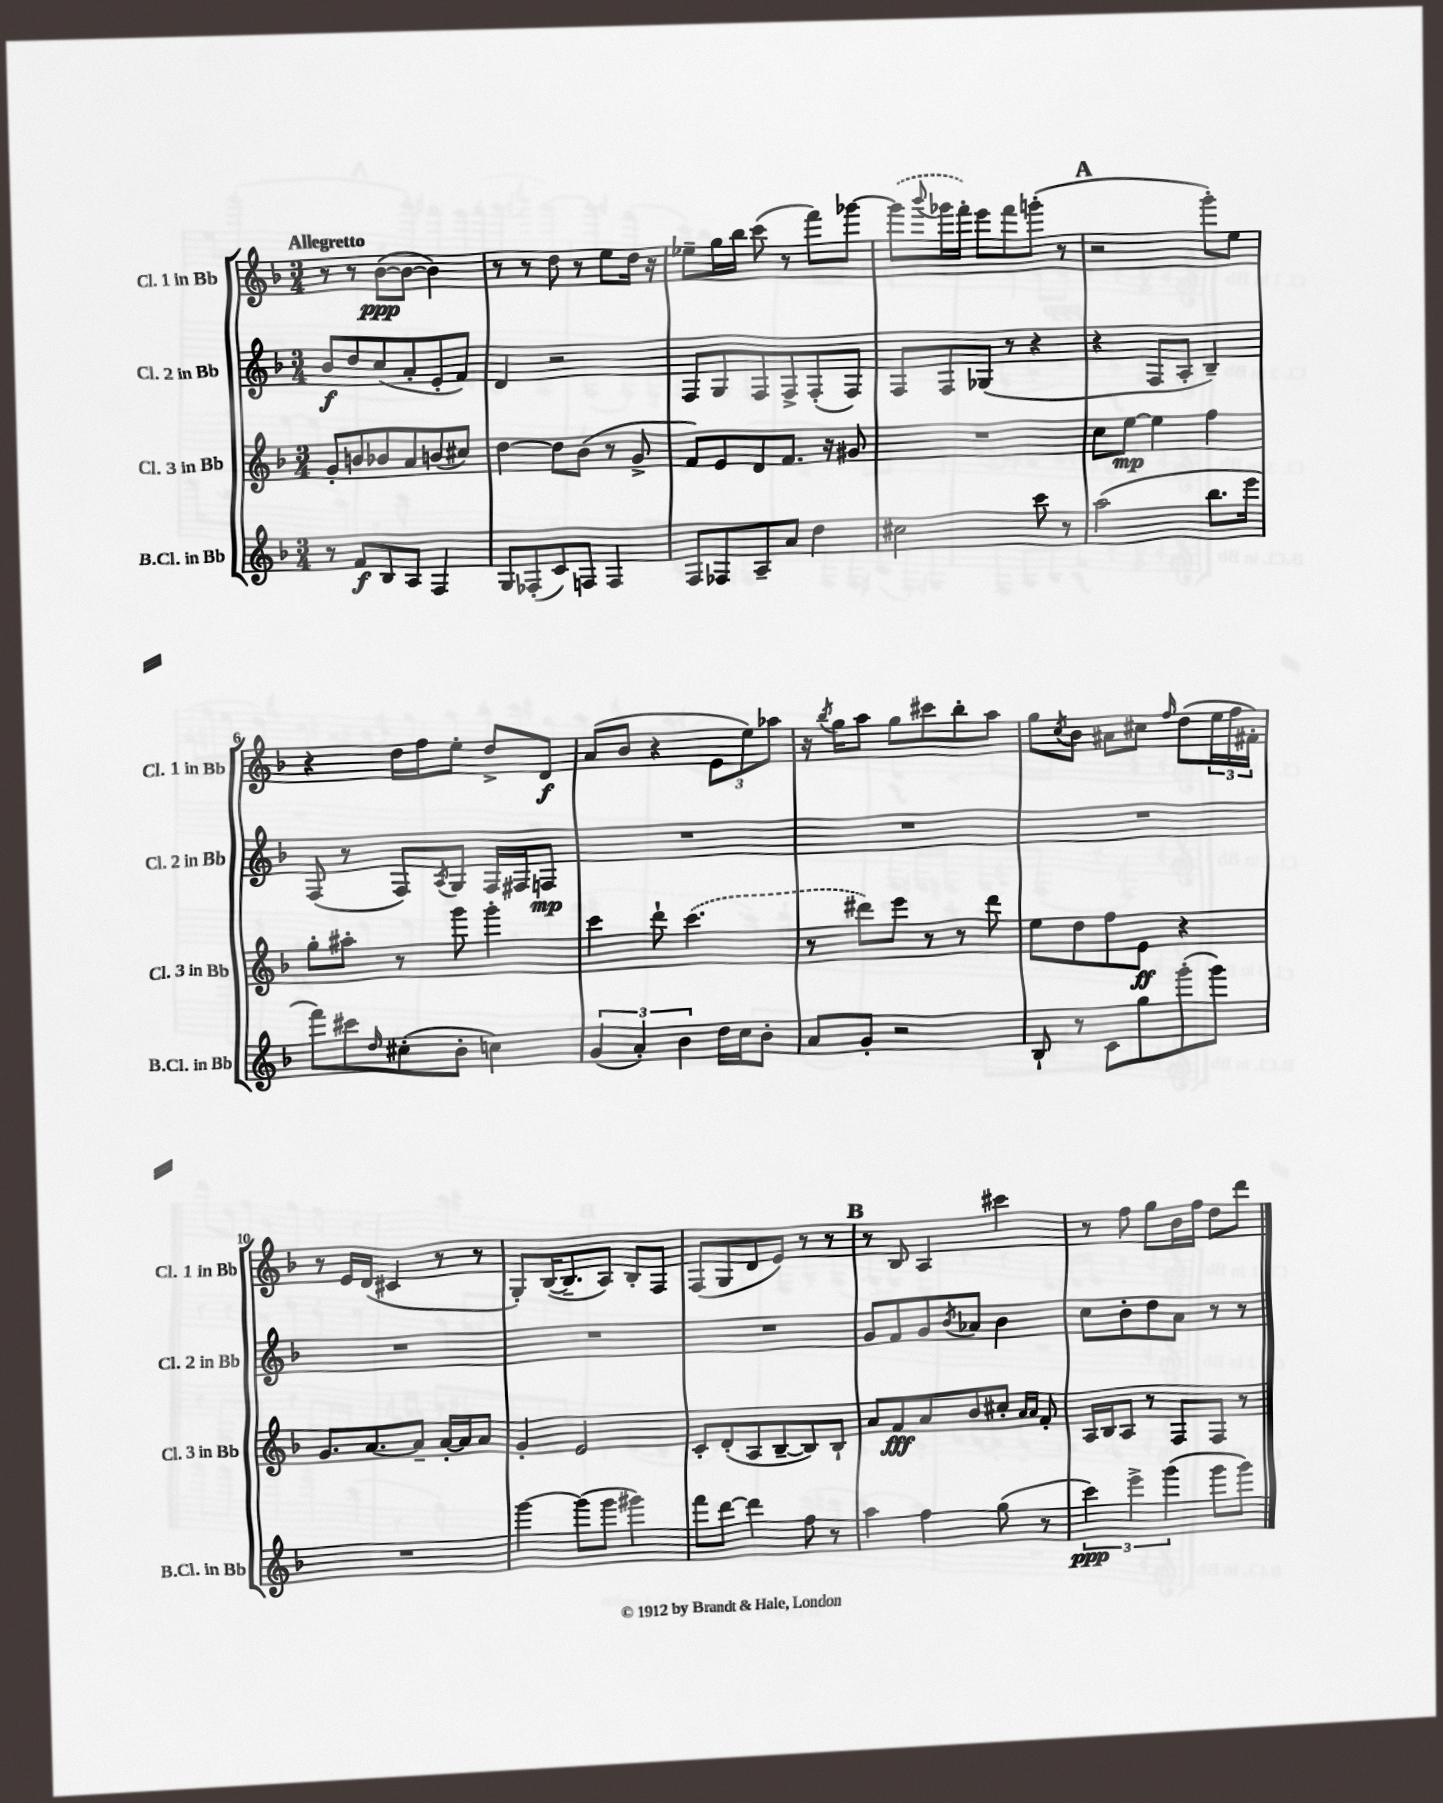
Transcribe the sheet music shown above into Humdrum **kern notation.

**kern	**kern	**kern	**kern
*staff4	*staff3	*staff2	*staff1
*clefG2	*clefG2	*clefG2	*clefG2
*k[b-]	*k[b-]	*k[b-]	*k[b-]
*M3/4	*M3/4	*M3/4	*M3/4
8r	8g'	8b-	8r
8f	8b	8dd	8r
8B-	8b-	(8cc	([8b-
8A	8a	8a'	8b-_
4F	(8b	8e'	4b-])
.	8cc#)	8f)	.
=	=	=	=
8G	[4dd	4d	8r
(8F-'	.	.	8r
8c)	8dd]	2r	8dd
8F	(8b-	.	8r
4F	8r	.	8ee
.	8g^	.	16dd
.	.	.	16r
=	=	=	=
8F	8f)	8F	8ee-~
8F-	8e	8G	16gg
.	.	.	16bb-
8A~	8d	8F	(8ccc
8a	8.f	8F^	8r
4dd	.	(8F'	8fff)
.	16r	.	.
.	8g#	8F)	[8ggg-
=	=	=	=
2cc#	2.r	8F	(8ggg-]
.	.	.	8qqbbb-
.	.	8F	16ggg-
.	.	.	16fff')
.	.	(8G-	8eee
.	.	8r	8fff
8ccc	.	4r	(8ggg'
8r	.	.	8r
=	=	=	=
(2aa	8cc	4r	2r
.	[8ee	.	.
.	4ee]	8F	.
.	.	8A'	.
8.bb-	4ff	4B-~)	8ggg')
.	.	.	8ee
16eee	.	.	.
=	=	=	=
8fff)	8gg'	(8F	4r
8ccc#	8aa#'	8r	.
16qqdd	.	.	.
(8cc#'	8r	8F)	16dd
.	.	.	16ff
.	.	8qA	.
8b-'	8ggg	8G	8ee'
4cc)	4ggg'	16F	8dd^
.	.	16F#	.
.	.	8F	8d
=	=	=	=
(6g	4ccc	2.r	(8a
.	.	.	8b-
6a')	.	.	.
.	8ddd`	.	4r
6b-	.	.	.
.	(4.ccc	.	.
16dd	.	.	12e
16cc	.	.	.
.	.	.	12ee)
8b-'	.	.	.
.	.	.	12aa-
=	=	=	=
8a	8r	2.r	16r
.	.	.	8qbb-
.	.	.	16gg
8g'	8ddd#)	.	8aa
2r	8eee	.	8gg
.	8r	.	8ccc#
.	8r	.	8bb-'
.	8ddd#	.	8aa
=	=	=	=
8B-`	8ee	2.r	8gg
.	.	.	8qcc
8r	8dd	.	8b-
8c	8ff	.	8a#
8gg	8e	.	8cc#
.	.	.	16qqff
(8ggg'	4r	.	(8dd
8ggg)	.	.	24ee
.	.	.	24ff
.	.	.	24f#')
=	=	=	=
2.r	8.g	2.r	8r
.	.	.	16e
.	[8.a	.	(16d
.	.	.	4c#
.	8a~]	.	.
.	[16a'	.	8r
.	16a]	.	.
.	8a	.	8r
=	=	=	=
[4ggg	4g'	2.r	8G')
.	.	.	([16B-
.	.	.	8.B-~]
(8ggg]	2e	.	.
8ggg	.	.	8A)
4ggg#)	.	.	8B-'
.	.	.	8F
=	=	=	=
8fff	8c'	2.r	(8F
[8ddd	(8d'	.	8G
4ddd]	8A	.	8d
.	[8B-~	.	8e)
8ff	8B-])	.	8r
8r	8B-`	.	8r
=	=	=	=
4aa	8a	8g	8r
.	8f	8f	8B-
4ff	8a	8g	4A
.	.	8qb-	.
.	8b-	8a-	.
(8gg	8cc#'	4b-	4ccc#
.	16qqa	.	.
.	16qqa	.	.
8r	8f'	.	.
=	=	=	=
6ccc)	16A	8cc	8r
.	16B-	.	.
.	8A	8b-'	8ff
6eee^	.	.	.
.	8r	8dd	8gg
(6ggg	.	.	.
.	8F	8a	16b-
.	.	.	16ff
8ggg	8F	8r	8dd
8ggg)	8r	8r	8ddd
==	==	==	==
*-	*-	*-	*-
